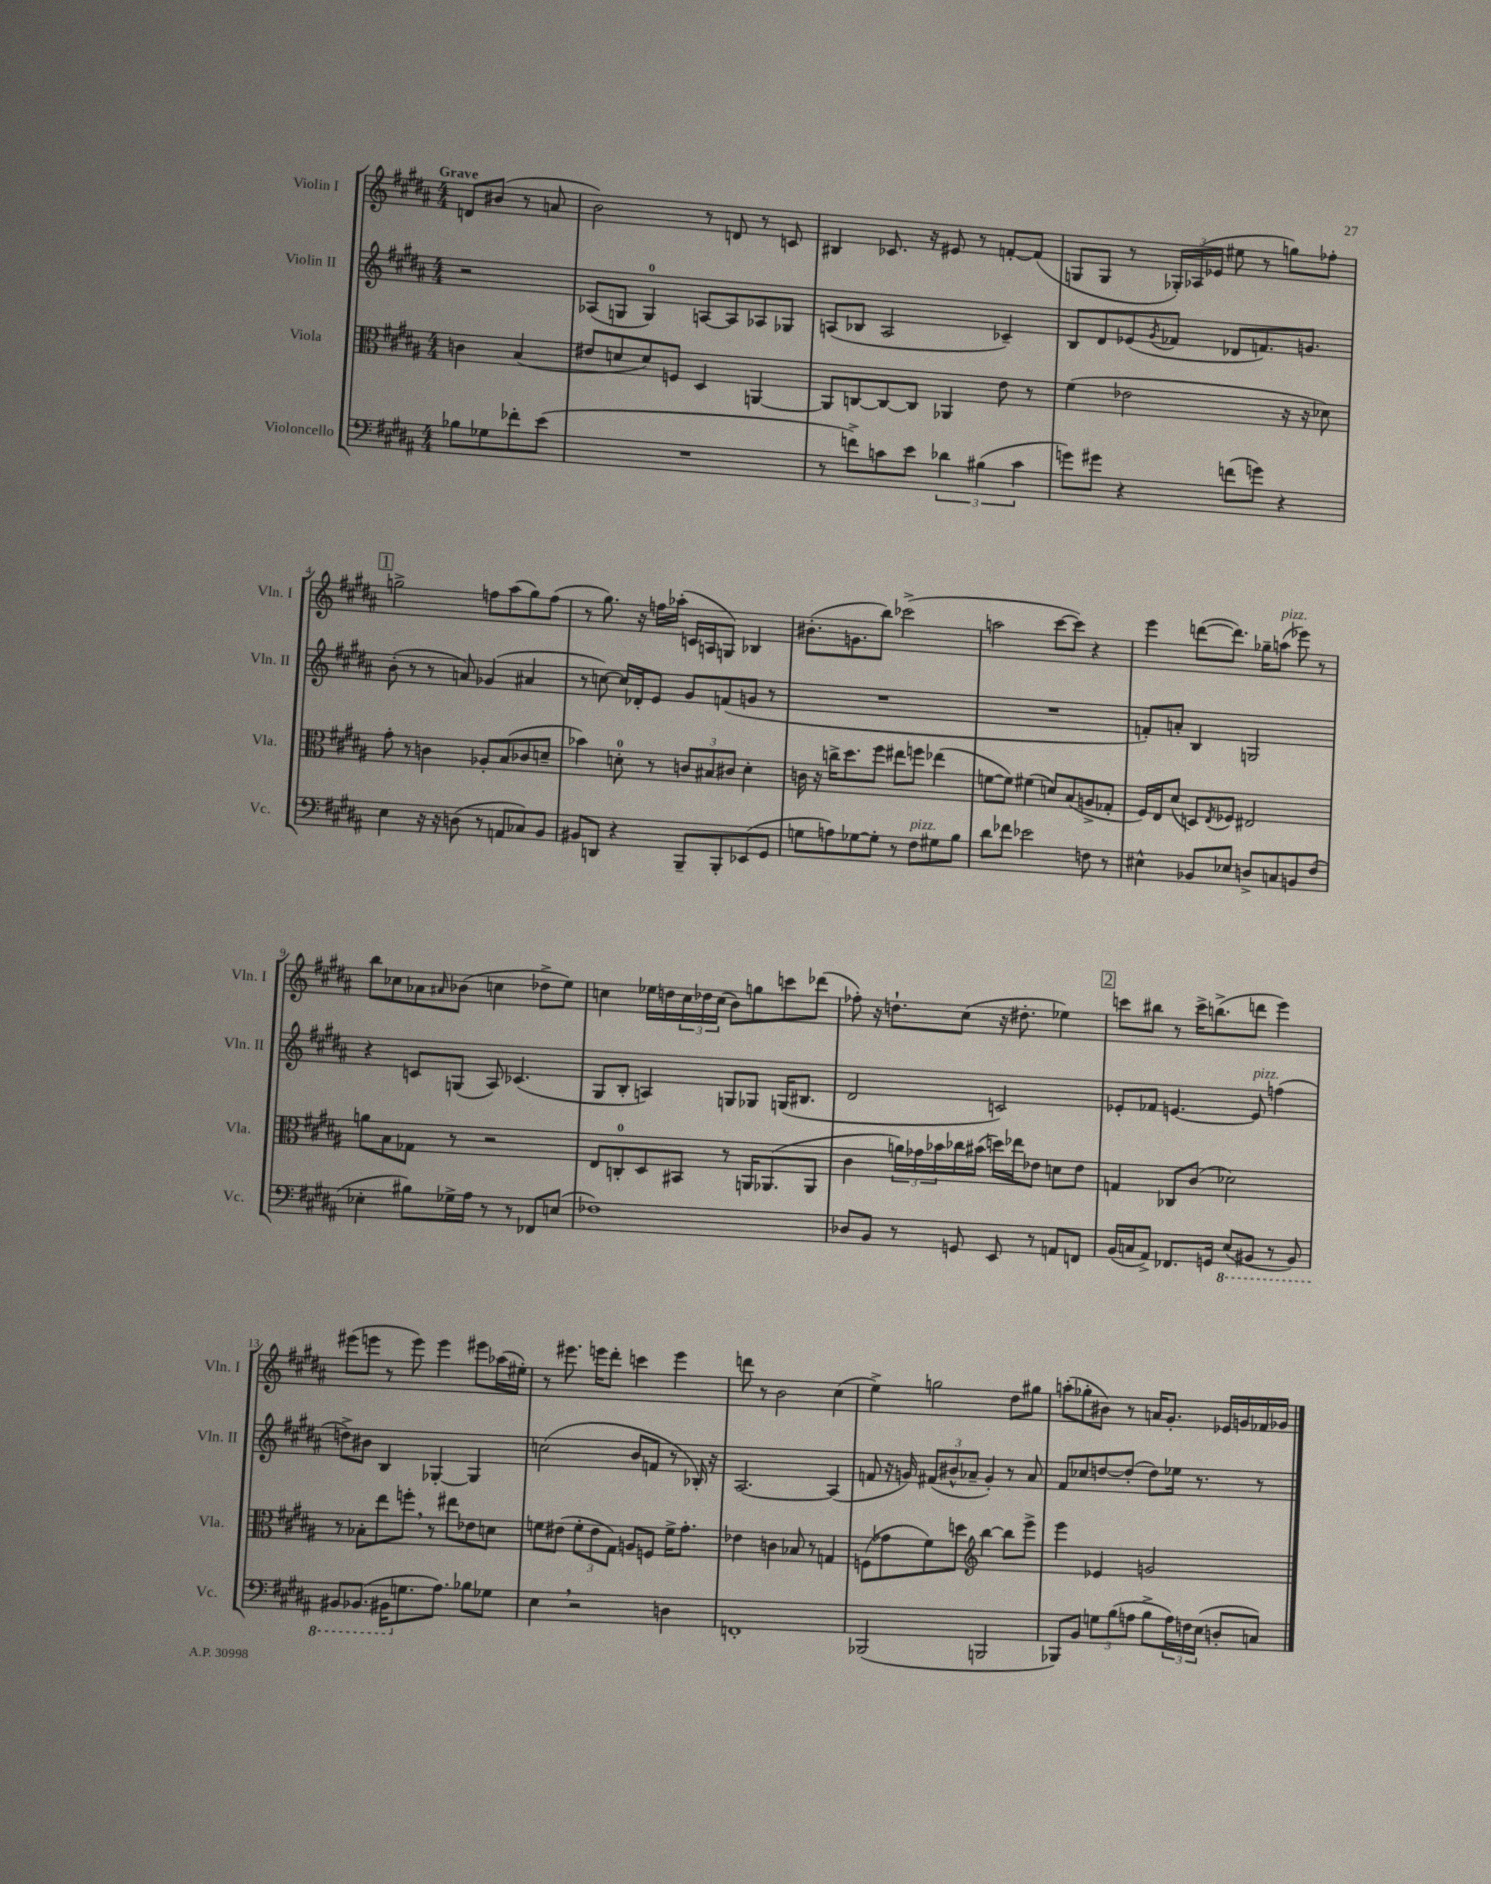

**kern	**kern	**kern	**kern
*part4	*part3	*part2	*part1
*staff4	*staff3	*staff2	*staff1
*I"Violoncello	*I"Viola	*I"Violin II	*I"Violin I
*I'Vc.	*I'Vla.	*I'Vln. II	*I'Vln. I
*clefF4	*clefC3	*clefG2	*clefG2
*k[f#c#g#d#a#]	*k[f#c#g#d#a#]	*k[f#c#g#d#a#]	*k[f#c#g#d#a#]
*M4/4	*M4/4	*M4/4	*M4/4
=	=	=	=
!	!	!	!LO:TX:a:B:t=Grave
8B-X\L	4cn\	2r	8dn/L
8G-X\	.	.	(8b#X/J
8f-X'\	(4B/	.	8r
(8e\J	.	.	8an/
=1	=1	=1	=1
1r	8e#X/L	(8A-X/L	2b\)
.	8dn/	8Gn/J	.
.	8d/)	4G/)	.
.	8Fn/J	.	.
.	4D#/	[8An/L	8r
.	.	8A/]	8dn/
.	[4AAn/	8A-X/	8r
.	.	8G-X/J	8cn/
=2	=2	=2	=2
8r	8AA/L]	(8An/L	4B#X/
8fn^\L)	[8Cn/	8B-X/J	.
8cn\	8C/_	2A/	8.c-X/
8e\J	8C/J]	.	.
.	.	.	16r
6d-X\	4AA-X/	.	8e#X/
.	.	.	8r
(6B#X\	.	.	.
.	8e\	4c-X~/)	[8fn'/L
6c\	.	.	.
.	8r	.	(8f/J]
=3	=3	=3	=3
8gn\L)	(4f#\	8B/L	8Gn/L
8g#X\J	.	8d#/	8G/J
4r	2e-X\	(8e-X/	8r
.	.	8qg#/	.
.	.	8f-X/J	24G-X'/LL)
.	.	.	(24A-X/
.	.	.	24e-X/JJ
(8fn\L	.	8d-X/L	8ee#X\
8gn\J)	.	8.fn/)	8r
4r	16r	.	8ggn\L)
.	16r	8.gn/J	.
.	8d-X\)	.	8ff-X'\J
!!LO:LB:g=z
!!LO:REH:place=s1:t=1
=4	=4	=4	=4
4E\	8g#'\	(8b'\	2ggn^\
.	8r	8r	.
16r	4cn\	8r	.
16r	.	.	.
(8Dn\	.	8an/)	.
8r	8A-X'/L	(4g-X/	8ffn\L
8AAn/L	(8B/	.	(8aa#\
8C-X/)	8c-X/	4a#X/	8gg\)
8BB/J	8dn~/J	.	(8ff\J
=5	=5	=5	=5
8BB#X/L	4b-X\)	8r	8r
8DDn/J	.	[8ccn\)	8.gg#\)
4r	8dn'\	16cc/LL]	.
.	.	16d-X'/J	16r
.	8r	8e/J	16ffn\LL
.	.	.	(16aa-X'\JJ
8BBB~/L	12cn/L	8g#/L	16cn/LL
.	.	.	16An/J
.	12B#X/	.	.
8BBB'/	.	(8fn/	8Gn/J)
.	12c#X/J	.	.
(8EE-X/	4d'\	8gn/J	4B-X/
8GG#/J	.	8r	.
=6	=6	=6	=6
8Gn\L	16cn\	1r	(8.b#X'\L
.	16r	.	.
8An\)	16ccn^\KL	.	.
.	8.dd#\	.	8.gn\
[8G-X\	.	.	.
8G-'\J]	8ff#\J	.	8bb\J)
8r	8ee#X\L	.	(2ccc-X^\
!LO:TX:a:i:t=pizz.	!	!	!
8F#\L	8ffn\J	.	.
8G#X\	(4ee-X\	.	.
8B\J	.	.	.
=7	=7	=7	=7
8d#\L	[8fn\L	1r	2aan\
8f-X\J	8f\J])	.	.
2e-X\	(4f#X\	.	.
.	8dn/L)	.	[8ccc#\L
.	(8B/	.	8ccc#\J])
8Fn\	8An^/	.	4r
8r	8G-X'/J	.	.
=8	=8	=8	=8
4E#X^^\	16F#/LL)	8fn'/L)	4eee\
.	16E/J	.	.
.	(8d#/J	8an'/J	.
8BB-X/L	8Dn/L)	4B/	([8dddn\L
.	8qE/	.	.
8E-X/J	8F-X/J	.	8.ddd\J])
8Dn^/L	2E#X/	2Gn/	.
.	.	.	16gg-X~\KL
!	!	!	!LO:TX:a:i:t=pizz.
8Cn/	.	.	(8aan\J
8BBn/	.	.	8eee-X\)
(8F#/J	.	.	8r
!!LO:LB:g=z
=9	=9	=9	=9
4E-X'\	8an\L	4r	8bb\L
.	8B\	.	8cc-X\
8B#X\L)	8G-X\J	8cn/L	8a-X\
.	.	.	16qqa#X/
16G-X^\L	8r	(8Gn/J	(8b-X\J
16A#\JJ	.	.	.
8r	2r	8A#/)	4ccn\
8r	.	(4.c-X/	.
8FF-X/L	.	.	8dd-X^\L
(8En/J	.	.	8ee\J)
=10	=10	=10	=10
1F-X)	8E/L	8G#/L	4ccn\
.	8Cn'/	8B'/J	.
.	8D#/	4An/)	16ee-X\LL
.	.	.	16ddn\
.	8BB#X/J	.	24cc\
.	.	.	24dd-X\
.	.	.	(24cc\JJ
.	8r	8Gn/L	8b\L)
.	16AAn/KL	8G-X/J	8ggn\
.	(8.AA-X/	.	.
.	.	(16Gn/KL	8cccn\
.	.	8.B#X/J	.
.	8AA-/J	.	(8ddd-X\J
=11	=11	=11	=11
8D-X/L	4c#\	2d#/	8ff-X'\)
8BB/J	.	.	16r
.	.	.	8.ddn`\L
8r	24an\LL)	.	.
.	24g-X\	.	.
.	24b-X\	.	.
8GGn/	16cc-X\	.	(8cc#\J
.	(16b#X\JJ	.	.
8EE/	16ddn\LL)	2cn/)	16r
.	16ee-X\J	.	8.dd#X'\
8r	8e-X\J	.	.
8AAn/L	8dn\L	.	4ee-X\)
8FFn/J	8e-\J	.	.
!!LO:REH:place=s1:t=2
=12	=12	=12	=12
(16BB/LL	4Gn/	8e-X'/L	8cccn\L
16Cn/J	.	.	.
8AA#^/J)	.	8f-X/J	8bb#X\J
8.FF-X/L	8C-X/L	[4.en/	8r
.	(8c#/J	.	16ccc^\KL
16GGn/Jk	.	.	(8.bbn^\
*8ba	*	*	*
(8EE/L	2d-X\)	.	.
!	!	!LO:TX:a:i:t=pizz.	!
8BBB#X/J	.	8e/]	8dddn\J
8r	.	(4ffn\	4eee\)
8BBB#/)	.	.	.
!!LO:LB:g=z
=13	=13	=13	=13
8BBB#X/L	8r	8ddn^\L)	(8eee#X\L
(8.BBB-X/J	8B-X'\L	8b#X\J	8eeen\J
.	8ee\	4B/	8r
16BBB#X\KL	.	.	.
*X8ba	*	*	*
8.Gn\	8ffn',\J	.	8eee\)
.	8r	[4G-X'/	4eee\
8.A#\J)	.	.	.
.	8ee#X\L	.	.
8B-X\L	8e-X\	4G-/]	8eee#X\L
8G-X\J	8dn\J	.	(16aa-X\L
.	.	.	16ee#X'\JJ)
=14	=14	=14	=14
4E,\	8fn\L	(2ccn\	8r
.	(8e#X\J	.	8.eee#X\
2r	12f'\L	.	.
.	.	.	16eeen\KL
.	12e#\	.	.
.	.	.	8ddd#'\J
.	12G#\J)	.	.
.	8An/L	8b/L	4cccn\
.	8Fn/J	8fn/J	.
4Dn\	16f^\KL	8r	4eee\
.	8.g#'\J	.	.
.	.	16B-X'/)	.
.	.	16r	.
=15	=15	=15	=15
1FFn'	4e-X\	[2.A#/	8dddn\
.	.	.	8r
.	4cn\	.	2b\
.	8B-X/	.	.
.	8r	.	.
.	4Gn/	(4A#/]	(4cc#\
=16	=16	=16	=16
(2BBB-X/	(8Fn\L	8fn/	4ee^\)
.	8g-X\	16r	.
.	.	16gn/)	.
.	8f#\)	(12f#X/L	2ggn\
.	.	12b#X^^/	.
.	8ddn\J	.	.
.	.	12a-X~/J	.
*	*clefG2	*	*
2BBBn/	[4bb\	4g'/)	.
.	8bb\L]	8r	8dd#\L
.	8eee^\J	8a-/	8gg#X\J
=17	=17	=17	=17
8BBB-X/L)	4eee\	8f#/L	(8aan'\L
8BB/J	.	8cc-X/	8gg-X'\
12Gn\L	4e-X/	[8ddn/	8b#X\J)
(12B\	.	.	.
.	.	(8dd'/J]	8r
12An\J	.	.	.
8B^\L	2gn/	8dd\L)	16an/KL
.	.	.	8.g#'/J
24A\L)	.	16ee-X\Jk	.
24Fn\	.	.	.
.	.	8.r	.
(24E\JJ	.	.	.
8Dn'/L	.	.	16e-X/LL
.	.	.	16gn/
8Cn/J)	.	8r	16f-X/
.	.	.	16g-X/JJ
==	==	==	==
*-	*-	*-	*-
